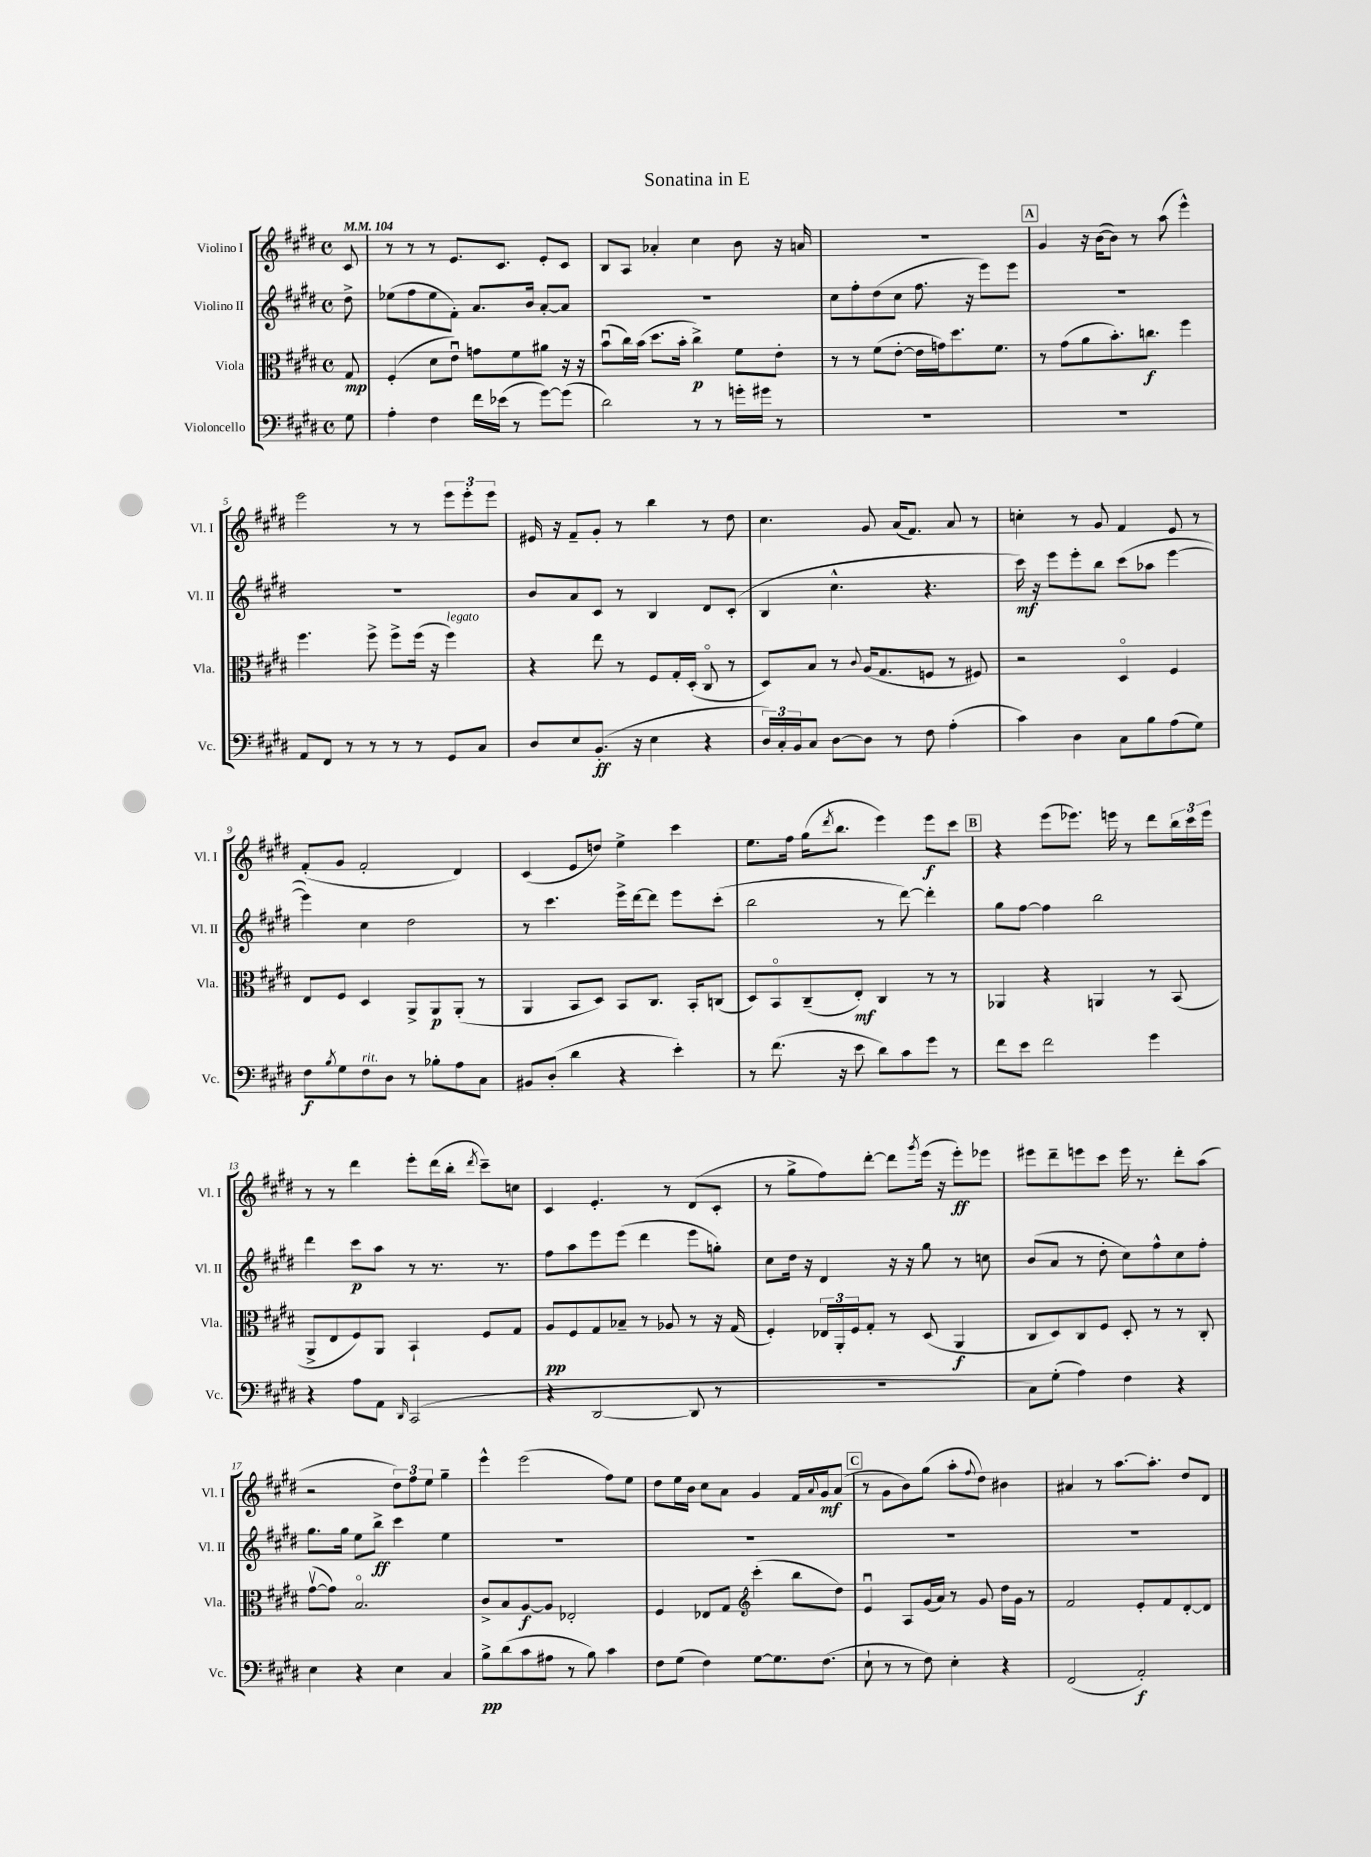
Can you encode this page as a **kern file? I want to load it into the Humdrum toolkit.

**kern	**kern	**kern	**kern
*staff4	*staff3	*staff2	*staff1
*clefF4	*clefC3	*clefG2	*clefG2
*k[f#c#g#d#]	*k[f#c#g#d#]	*k[f#c#g#d#]	*k[f#c#g#d#]
*M4/4	*M4/4	*M4/4	*M4/4
*met(c)	*met(c)	*met(c)	*met(c)
*MM104	*MM104	*MM104	*MM104
8G#\	8G#/	8dd#^\	8c#/
=	=	=	=
4A'\	(4F#'/	(8ee-\L	8r
.	.	8ff#\	8r
4F#\	8d#\L	8ee-\	8r
.	8eu\J)	8f#'\J)	8.e/L
16f#\LL	8g\L	8.a/L	.
(16e-\JJ	.	.	8.c#/J
8r	8f#\	.	.
.	.	16b/Jk	.
[8g#\L)	8a#\J	[8a'/L	8e'/L
(8g#\]J	16r	8a/]J	8c#/J
.	16r	.	.
=	=	=	=
2d#\)	(8bu\L	1r	8B/L
.	16cc#\L)	.	8A/J
.	(16b\JJ	.	.
.	8.dd#\L	.	4a-'/
.	16b'\Jk	.	.
8r	4cc#^\)	.	4cc#\
8r	.	.	.
16g'\LL	8f#\L	.	8b\
16g#\JJ	.	.	.
8r	8e'\J	.	16r
.	.	.	16a/
=	=	=	=
1r	8r	8cc#\L	1r
.	8r	8ff#'\	.
.	(8f#\L	(8dd#\	.
.	[8e'\J	8cc#\J	.
.	16e\]LL	8.ff#\	.
.	16g\J)	.	.
.	8.dd#\	.	.
.	.	16r	.
.	.	8eee\L)	.
.	8.f#\J	.	.
.	.	8eee\J	.
=	=	=	=
1r	8r	1r	4g#/
.	(8g#\L	.	.
.	8a\	.	16r
.	.	.	([16b\LK
.	8.b'\)	.	8b\]J)
.	.	.	8r
.	8.cc\J	.	.
.	.	.	(8aa\
.	4ff#\	.	4eee^^\)
=	=	=	=
8AA/L	4.ff#\	1r	2eee\
8FF#/J	.	.	.
8r	.	.	.
8r	8ff#^\	.	.
8r	8ff#^\L	.	8r
8r	(16ff#\Jk	.	8r
.	16r	.	.
8GG#/L	4ff#\)	.	12eee\L
.	.	.	12eee'\
8C#/J	.	.	.
.	.	.	12eee\J
=	=	=	=
8D#/L	4r	8b/L	16e#/
.	.	.	16r
8E/	.	8a/	8f#~/L
(8.BB'/J	8ee\	8c#/J	8g#'/J
.	8r	8r	8r
16r	.	.	.
4E\	8F#/L	4B/	4bb\
.	16G#'/L	.	.
.	(16D#'/JJ	.	.
4r	8C#o/	8d#/L	8r
.	8r	(8c#'/J	8dd#\
=	=	=	=
24D#/LL)	8D#/L)	4B/	4.cc#\
24C#'/	.	.	.
24BB/J	.	.	.
8C#/J	8B/J	.	.
[8D#\L	8r	4.cc#^^\	.
.	8qqc#/	.	.
8D#\]J	(16A/LK	.	8g#/
.	8.G#/	.	.
8r	.	.	(16a/LK
.	.	.	8.f#/J)
8F#\	8F/J	4.r	.
(4A'\	8r	.	8a/
.	8F#/)	.	8r
=	=	=	=
4c#\)	2r	16ccc#\)	4cc'\
.	.	16r	.
.	.	8eee\L	.
4D#\	.	8eee'\	8r
.	.	8bb\J	8g#/
8C#\L	4D#o/	(8ccc#\L	4f#/
8B\	.	8aa-\J	.
(8A\	4F#/	[4eee\	8e/
8G#\J)	.	.	8r
=	=	=	=
8F#\L	8E/L	4eee\])	(8f#'/L
8qB/	.	.	.
8G#\	8F#/J	.	8g#/J
8F#\	4D#/	4cc#\	2f#'/
8D#\J	.	.	.
8r	8AA^/L	2dd#\	.
8B-'\L	8AA/	.	.
8A\	(8AA'/J	.	4d#/)
8C#\J	8r	.	.
=	=	=	=
8BB#/L	4AA/	8r	(4c#/
(8D#'/J	.	4.ccc#\	.
4d#\	8BB/L	.	8e/L
.	8D#/J)	.	8dd/J)
4r	8BB/L	16eee^\LL	4ee^\
.	.	[16ddd#\J	.
.	8.C#/J	8ddd#\]J	.
4e'\)	.	8eee\L	4ccc#\
.	16BB'/LK	.	.
.	(8C/J	(8ccc#'\J	.
=	=	=	=
8r	8D#/L)	2bb\	8.ee\L
(8.f#\	8BBo/	.	.
.	.	.	16ff#\Jk
.	(8C#~/	.	(16gg#\LK
.	.	.	8qddd#/
16r	.	.	8.bb\J
8e\	8E'/J)	.	.
8d#\L)	4C#/	8r	4eee\)
8c#\	.	[8ddd#\)	.
8g#\J	8r	4ddd#'\]	8eee\L
8r	8r	.	8ccc#\J
=	=	=	=
8f#\L	4AA-/	8gg#\L	4r
8e\J	.	[8ff#\J	.
2f#\	4r	4ff#\]	(8eee\L
.	.	.	8.eee-\J)
.	4AA/	2bb\	.
.	.	.	16eee\
.	.	.	8r
4g#\	8r	.	8ddd#\L
.	(8BB/	.	24bb\L
.	.	.	24ccc#\
.	.	.	24eee\JJ
=	=	=	=
4r	8AA^/L	4ddd#\	8r
.	8E/	.	8r
8A\L	8F#/)	8ccc#\L	4ddd#\
8AA\J	8AA/J	8aa\J	.
16qqDD#/	.	.	.
(2CC#/	4BB`/	8r	8eee'\L
.	.	8.r	(16ddd#\L
.	.	.	16bb'\JJ
.	.	.	8qddd#/
.	8F#/L	.	8ccc#~\L)
.	.	8.r	.
.	8G#/J	.	8cc\J
=	=	=	=
4r	8A/L	8ff#\L	4c#/
.	8F#/	8aa\	.
[2DD#/	8G#/	8eee\	4.e'/
.	8B-~/J	(8eee\J	.
.	8r	4ddd#\	.
.	8A-/	.	8r
8DD#/]	8r	8eee\L	(8d#/L
8r	16r	8gg'\J)	8c#'/J
.	(16G#/	.	.
=	=	=	=
1r	4F#'/)	8cc#\L	8r
.	.	16dd#\Jk	8gg#^\L
.	.	16r	.
.	24E-/LL	4d#/	8ff#\)
.	24AA'/	.	.
.	24F#/J	.	.
.	8G#'/J	.	[8ddd#'\J
.	8r	16r	8ddd#\]L
.	.	16r	.
.	.	.	8qggg#/
.	(8D#/	8gg#\	(16eee\Jk
.	.	.	16r
.	4AA/	8r	8eee'\L)
.	.	8cc\	8eee-\J
=	=	=	=
8C#\L)	8C#/L	(8b/L	8eee#\L
(8G#'\J	8D#/)	8a/J	8ddd#~\
4A\)	8C#/	8r	8eee\
.	8F#/J	8dd#'\	8ccc#\J
4F#\	8D#'/	8cc#\L)	16eee\
.	.	.	8.r
.	8r	8ff#^^\	.
4r	8r	8cc#\	8ddd#'\L
.	8C#'/	8ff#'\J	(8aa\J
=	=	=	=
4E\	([8g#v\L	8.gg#\L	2r
.	8g#\]J)	.	.
.	.	16gg#\Jk	.
4r	2.Bo/	8ee\L	.
.	.	8bb^\J	.
4E\	.	4ccc#\	12dd#\L)
.	.	.	12ff#\
.	.	.	12ee\J
4C#/	.	4ee\	4gg#~\
=	=	=	=
8B^\L	8c#^/L	1r	4eee^^\
(8d#\	8B/	.	.
8c#\	[8A/	.	(2eee\
8A#\J	8A/]J	.	.
8r	2E-'/	.	.
8B\)	.	.	.
4c#\	.	.	8ff#\L)
.	.	.	8ee\J
=	=	=	=
8F#\L	4F#/	1r	8dd#\L
(8G#\J	.	.	16ee\L
.	.	.	16b\JJ
4F#\)	8E-/L	.	8cc#\L
.	8G#/J	.	8a\J
*	*clefG2	*	*
[8G#\L	(4ccc#'\	.	4g#/
8.G#\]	.	.	.
.	8bb\L	.	16f#/LL
.	.	.	8qqa/
(8.F#\J	.	.	16g#/J
.	8dd#\J)	.	(8a/J
=	=	=	=
8E`\	4eu/	1r	8r
8r	.	.	8g#\L
8r	8A/L	.	8b\)
8F#\)	(16g#/L	.	(8gg#\J
.	16a/JJ)	.	.
4E'\	8r	.	8aa'\L
.	.	.	8qqff#/
.	8g#/	.	8dd#\J)
4r	16dd#\LL	.	4b#\
.	16g#\JJ	.	.
.	8r	.	.
=	=	=	=
(2FF#/	2f#/	1r	4a#/
.	.	.	8r
.	.	.	[8.aa\L
2AA'/)	8e'/L	.	.
.	.	.	8.aa'\]J
.	8f#/	.	.
.	[8d#'/	.	8dd#/L
.	8d#/]J	.	8d#/J
==	==	==	==
*-	*-	*-	*-
